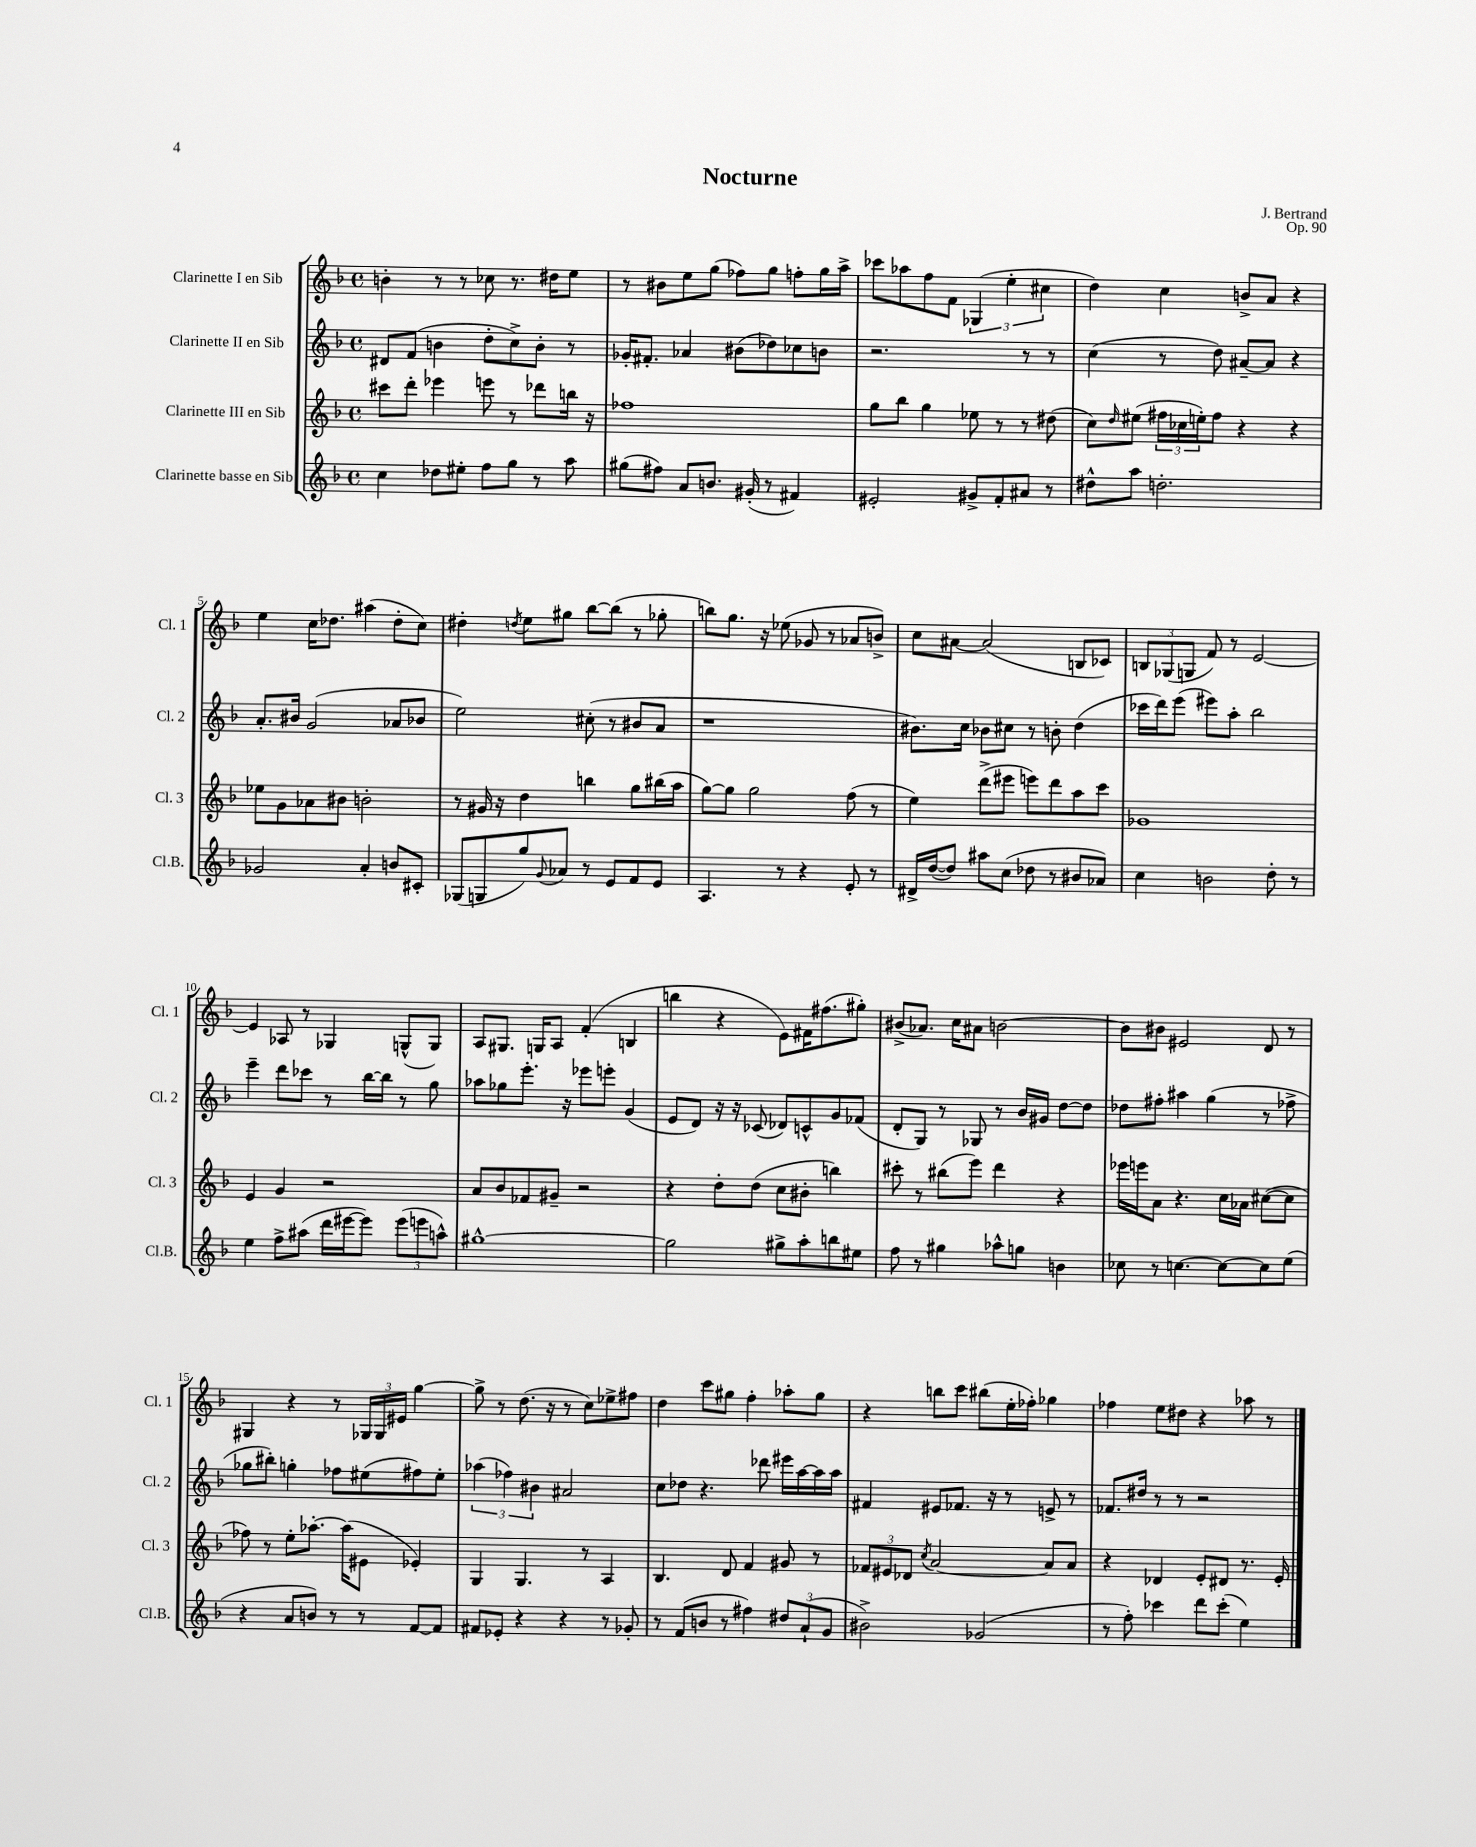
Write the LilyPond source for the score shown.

\header { title = "Nocturne" composer = "J. Bertrand" opus = "Op. 90" }
<<
\new StaffGroup <<
\new Staff = "s0" \with { instrumentName = "Clarinette I en Sib" shortInstrumentName = "Cl. 1" } {
    \clef treble \key f \major \defaultTimeSignature \time 4/4
    b'4-. r8 r8 ces''8 r8. dis''16 e''8 |
    r8 bis'8 e''8 g''8( fes''8) g''8 f''8-. g''16 a''16-> |
    ces'''8 aes''8 f''8 f'8 \tuplet 3/2 { ges4( e''4-. cis''4 } |
    d''4) c''4 b'8-> a'8 r4 |
    e''4 c''16 des''8. ais''4( des''8-. c''8) |
    dis''4-. \acciaccatura { d''8 } e''8 gis''8 bes''8~ bes''8( r8 ges''8-. |
    b''8) g''8. r16 ees''8( ges'8 r8 aes'8 b'8->) |
    c''8 ais'8~ ais'2( b8 ces'8) |
    \tuplet 3/2 { b8 ges8( g8 } f'8) r8 e'2~ |
    e'4 aes8 r8 ges4 g8-^( g8) |
    a8 gis8. g16 a8 f'4-.( b4 |
    b''4 r4 e'8) fis'16 fis''8.( gis''8-.) |
    bis'8->( aes'8.) c''16 ais'8 b'2~ |
    b'8 bis'8 eis'2 d'8 r8 |
    gis4 r4 r8 \tuplet 3/2 { ges16 ges16 eis'16 } g''4~ |
    g''8-> r8 d''8.( r16 r8 c''8) ees''8-> fis''8 |
    d''4 c'''8 gis''8 f''4-. aes''8-. gis''8 |
    r4 b''8 c'''8 bis''8( e''16-. fes''16-.) ges''4 |
    fes''4 e''8 dis''8 r4 aes''8 r8 \bar "|." |
}
\new Staff = "s1" \with { instrumentName = "Clarinette II en Sib" shortInstrumentName = "Cl. 2" } {
    \clef treble \key f \major \defaultTimeSignature \time 4/4
    dis'8 f'8( b'4 d''8-. c''8->) b'8-. r8 |
    ges'16-. fis'8.-. aes'4 bis'8( des''8) ces''8 b'8 |
    r2. r8 r8 |
    c''4( r8 d''8) ais'8~-- ais'8 r4 |
    a'8.-. bis'16 g'2( aes'8 bes'8 |
    e''2) cis''8-.( r8 bis'8 a'8 |
    r1 |
    bis'8.) c''16 bes'8 cis''8 r8 b'8-. d''4( |
    ces'''16 d'''16) e'''8( eis'''8) a''8-. bes''2 |
    e'''4-- d'''8 ces'''8 r8 bes''16~ bes''16 r8 g''8 |
    aes''8 ges''8 e'''8.-. r16 ees'''8 e'''8-. g'4( |
    e'8 d'8) r16 r16 ces'8( des'8) c'8-^ g'8 fes'8( |
    d'8-. g8) r8 ges8 r8 bes'16 gis'16 d''8~ d''8 |
    des''8 fis''8-. ais''4 g''4( r8 fes''8-> |
    ges''8 bis''8-.) g''4-. fes''8 eis''8( fis''8) eis''8-. |
    \tuplet 3/2 { aes''4( fes''4) bis'4 } ais'2 |
    c''8 des''8 r4. des'''8 eis'''16 a''16~ a''16 a''16 |
    fis'4 eis'8 fes'8. r16 r8 e'8-> r8 |
    fes'8. dis''16 r8 r8 r2 \bar "|." |
}
\new Staff = "s2" \with { instrumentName = "Clarinette III en Sib" shortInstrumentName = "Cl. 3" } {
    \clef treble \key f \major \defaultTimeSignature \time 4/4
    cis'''8 d'''8-. ees'''4 e'''8 r8 des'''8 b''16 r16 |
    fes''1 |
    g''8 bes''8 g''4 ees''8 r8 r8 dis''8( |
    c''8) \grace { d''16 } eis''8( \tuplet 3/2 { fis''16 ces''16 e''16-.) } fis''8 r4 r4 |
    ees''8 g'8 aes'8 bis'8 b'2-. |
    r8 gis'16 r16 d''4 b''4 g''8 bis''16( a''16 |
    g''8~) g''8 g''2 f''8( r8 |
    e''4) d'''8->( eis'''8 e'''8) d'''8 a''8 c'''8 |
    ges'1 |
    e'4 g'4 r2 |
    a'8 bes'8 fes'8 gis'8-- r2 |
    r4 d''8-. d''8( c''8 bis'8-. b''4) |
    cis'''8-. r8 bis''8( e'''8) d'''4 r4 |
    ees'''16 e'''16 a'8 r4. c''16 aes'16 cis''8~( cis''8 |
    fes''8) r8 e''8-. aes''8.~-. aes''16( eis'8 ees'4-.) |
    g4 g4. r8 a4 |
    bes4. d'8 f'4 gis'8 r8 |
    \tuplet 3/2 { fes'8 eis'8 des'8 } \acciaccatura { c''8 } a'2~ a'8 a'8 |
    r4 des'4 e'8-. dis'8 r8. e'16-. \bar "|." |
}
\new Staff = "s3" \with { instrumentName = "Clarinette basse en Sib" shortInstrumentName = "Cl.B." } {
    \clef treble \key f \major \defaultTimeSignature \time 4/4
    c''4 des''8 eis''8-. f''8 g''8 r8 a''8 |
    gis''8( fis''8) a'8 b'8. gis'16-.( r8 fis'4) |
    eis'2-. gis'8-> f'8-. ais'8 r8 |
    dis''8-^ a''8 d''2.-. |
    ges'2 a'4-. b'8 cis'8-. |
    ges8( g8 g''8) \appoggiatura { g'8 } aes'8 r8 e'8 f'8 e'8 |
    a4. r8 r4 e'8-. r8 |
    dis'16-> d''16~( d''8) ais''8 c''8( des''8 r8 bis'8 aes'8) |
    c''4 b'2 d''8-. r8 |
    e''4 f''8-> ais''8( d'''16 eis'''16~ eis'''8) \tuplet 3/2 { eis'''8( e'''8 a''8-^) } |
    gis''1~-^ |
    gis''2 gis''8-> a''8-. b''8 eis''8 |
    f''8 r8 gis''4 aes''8-^ g''8 b'4 |
    ces''8 r8 c''4.~ c''8~ c''8 e''8( |
    r4 a'8 b'8) r8 r8 f'8~ f'8 |
    fis'8 ees'8-. r4 r4 r8 ges'8-. |
    r8 f'8( b'8 r8 fis''4) \tuplet 3/2 { dis''8 a'8-!( g'8 } |
    bis'2->) ges'2( |
    r8 f''8-.) ces'''4 d'''8 ces'''8-.( e''4) \bar "|." |
}
>>
>>
